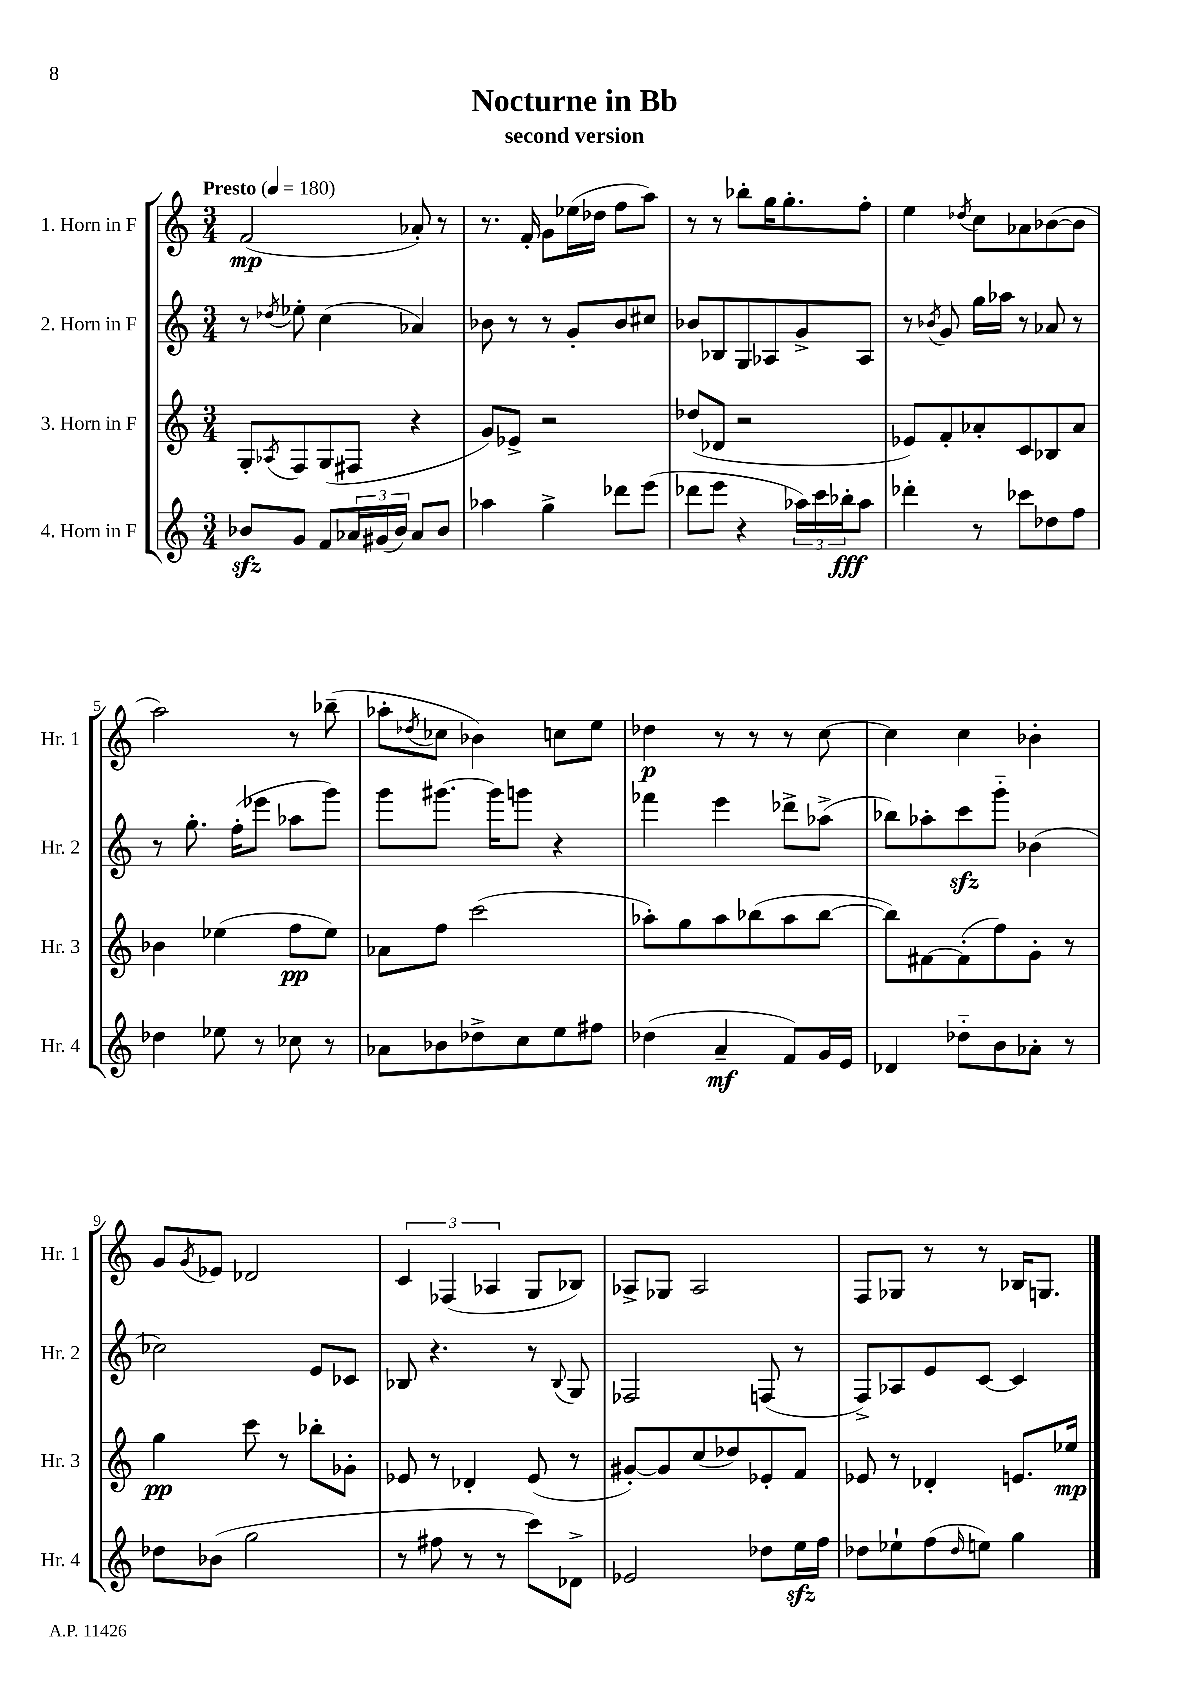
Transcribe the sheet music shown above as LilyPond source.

\header { title = "Nocturne in Bb" subtitle = "second version" }
<<
\new StaffGroup <<
\new Staff = "s0" \with { instrumentName = "1. Horn in F" shortInstrumentName = "Hr. 1" } {
    \clef treble \key c \major \numericTimeSignature \time 3/4 \tempo "Presto" 4 = 180
    f'2\mp( aes'8-.) r8 |
    r8. f'16-. g'8 ees''16( des''16 f''8 a''8) |
    r8 r8 bes''8-. g''16 g''8.-. f''8-. |
    e''4 \acciaccatura { des''8 } c''8 aes'8 bes'8~( bes'8 |
    a''2) r8 bes''8--( |
    aes''8-. \acciaccatura { des''8 } ces''8 bes'4) c''8 e''8 |
    des''4\p r8 r8 r8 c''8~ |
    c''4 c''4 bes'4-. |
    g'8 \acciaccatura { g'8 } ees'8 des'2 |
    \tuplet 3/2 { c'4 fes4( aes4 } g8 bes8) |
    aes8-> ges8 aes2 |
    f8 ges8 r8 r8 bes16 g8. \bar "|." |
}
\new Staff = "s1" \with { instrumentName = "2. Horn in F" shortInstrumentName = "Hr. 2" } {
    \clef treble \key c \major \numericTimeSignature \time 3/4
    r8 \acciaccatura { des''8 } ees''8-. c''4( aes'4) |
    bes'8 r8 r8 g'8-. bes'8 cis''8 |
    bes'8 bes8 g8 aes8 g'8-> aes8 |
    r8 \acciaccatura { bes'8 } g'8 g''16 aes''16 r8 aes'8 r8 |
    r8 g''8.-. f''16-.( ees'''8 aes''8 g'''8) |
    g'''8 gis'''8.~ gis'''16 g'''8 r4 |
    fes'''4 e'''4 des'''8-> aes''8->( |
    bes''8) aes''8-. c'''8\sfz g'''8-_ bes'4( |
    ces''2) e'8 ces'8 |
    bes8 r4. r8 \appoggiatura { bes8 } g8 |
    fes2 f8( r8 |
    f8->) aes8 e'8 c'8~ c'4 \bar "|." |
}
\new Staff = "s2" \with { instrumentName = "3. Horn in F" shortInstrumentName = "Hr. 3" } {
    \clef treble \key c \major \numericTimeSignature \time 3/4
    g8-. \acciaccatura { aes8 } f8 g8( fis8 r4 |
    g'8) ees'8-> r2 |
    des''8( des'8 r2 |
    ees'8) f'8-. aes'8-. c'8 bes8 aes'8 |
    bes'4 ees''4( f''8\pp ees''8) |
    aes'8 f''8 c'''2( |
    aes''8-.) g''8 aes''8 bes''8( aes''8 bes''8~ |
    bes''8) fis'8~ fis'8-.( f''8) g'8-. r8 |
    g''4\pp c'''8 r8 bes''8-. ges'8-. |
    ees'8 r8 des'4-. ees'8( r8 |
    gis'8~-.) gis'8 c''8( des''8) ees'8-. f'8 |
    ees'8 r8 des'4-. e'8. ees''16\mp \bar "|." |
}
\new Staff = "s3" \with { instrumentName = "4. Horn in F" shortInstrumentName = "Hr. 4" } {
    \clef treble \key c \major \numericTimeSignature \time 3/4
    bes'8\sfz g'8 f'8 \tuplet 3/2 { aes'16 gis'16( bes'16) } aes'8 bes'8 |
    aes''4 g''4-> des'''8 e'''8( |
    des'''8 e'''8 r4 \tuplet 3/2 { aes''16) c'''16 bes''16-.\fff } aes''8 |
    des'''4-. r8 ces'''8 des''8 f''8 |
    des''4 ees''8 r8 ces''8 r8 |
    aes'8 bes'8 des''8-> c''8 e''8 fis''8 |
    des''4( a'4--\mf f'8) g'16 e'16 |
    des'4 des''8-_ b'8 aes'8-. r8 |
    des''8 bes'8( g''2 |
    r8 fis''8 r8 r8 c'''8) des'8-> |
    ees'2 des''8 e''16\sfz f''16 |
    des''8 ees''8-! f''8( \grace { des''16 } e''8) g''4 \bar "|." |
}
>>
>>
